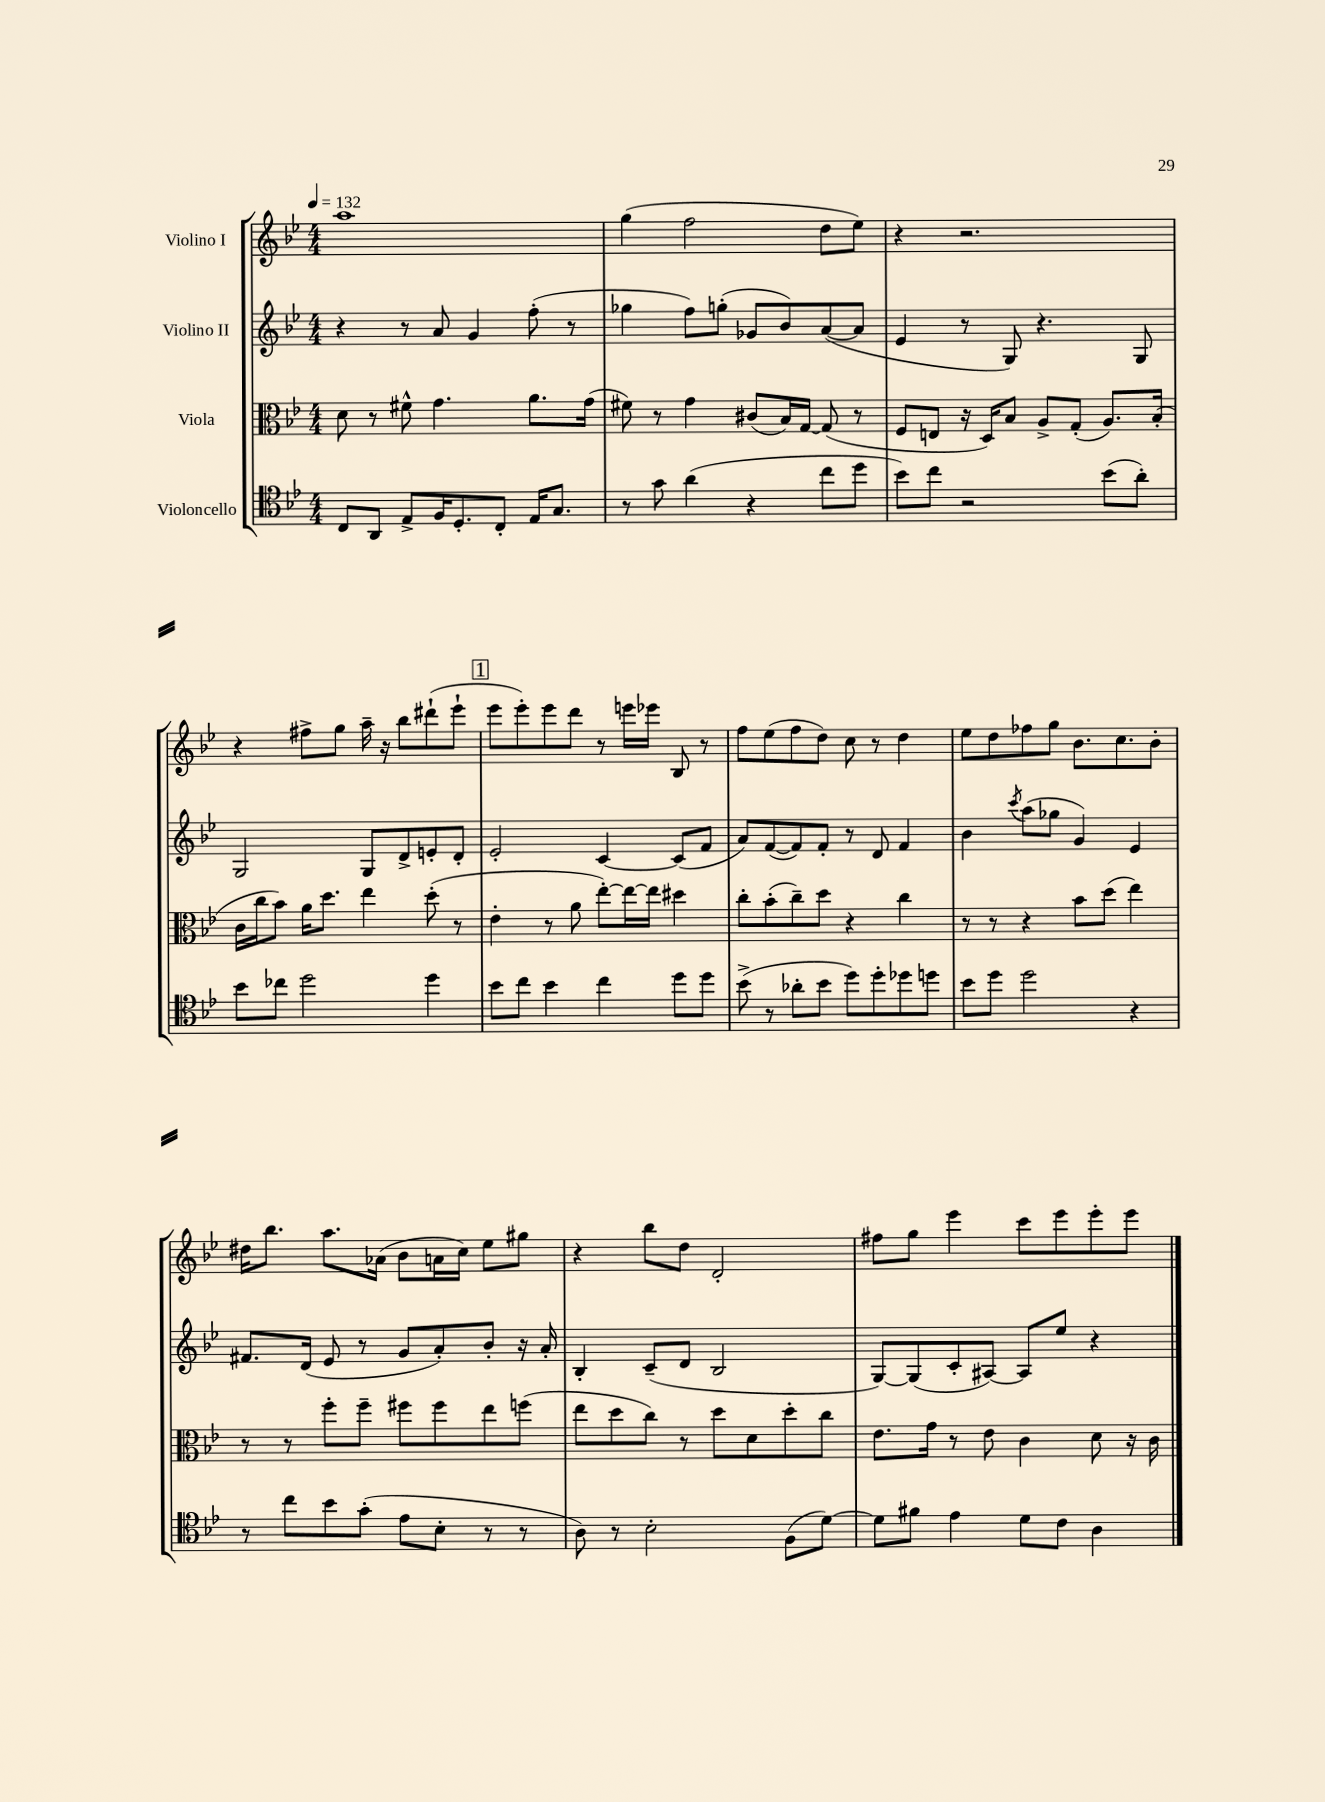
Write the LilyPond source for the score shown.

<<
\new StaffGroup <<
\new Staff = "s0" \with { instrumentName = "Violino I" } {
    \clef treble \key bes \major \numericTimeSignature \time 4/4 \tempo 4 = 132
    a''1 |
    g''4( f''2 d''8 ees''8) |
    r4 r2. |
    r4 fis''8-> g''8 a''16-- r16 bes''8 dis'''8-!( ees'''8-! |
    \mark \markup { \box "1" } ees'''8 ees'''8-.) ees'''8 d'''8 r8 e'''16 ees'''16 bes8 r8 |
    f''8 ees''8( f''8 d''8) c''8 r8 d''4 |
    ees''8 d''8 fes''8 g''8 bes'8. c''8. bes'8-. |
    dis''16 bes''8. a''8. aes'16( bes'8 a'16 c''16) ees''8 gis''8 |
    r4 bes''8 d''8 d'2-. |
    fis''8 g''8 ees'''4 c'''8 ees'''8 ees'''8-. ees'''8 \bar "|." |
}
\new Staff = "s1" \with { instrumentName = "Violino II" } {
    \clef treble \key bes \major \numericTimeSignature \time 4/4
    r4 r8 a'8 g'4 f''8-.( r8 |
    ges''4 f''8) g''8-.( ges'8 bes'8) a'8~( a'8 |
    ees'4 r8 g8) r4. g8 |
    g2 g8 d'8-> e'8-. d'8-. |
    \mark \markup { \box "1" } ees'2-. c'4~ c'8( f'8 |
    a'8) f'8~( f'8) f'8-. r8 d'8 f'4 |
    bes'4 \acciaccatura { c'''8 } a''8( ges''8 g'4) ees'4 |
    fis'8. d'16( ees'8 r8 g'8 a'8-.) bes'8-. r16 a'16-. |
    bes4-. c'8--( d'8 bes2 |
    g8~) g8( c'8-. ais8~) ais8 ees''8 r4 \bar "|." |
}
\new Staff = "s2" \with { instrumentName = "Viola" } {
    \clef alto \key bes \major \numericTimeSignature \time 4/4
    d'8 r8 fis'8-^ g'4. a'8. g'16( |
    fis'8) r8 g'4 cis'8( bes16) g16~ g8( r8 |
    f8 e8 r16 d16) bes8 a8-> g8-.( a8.) bes16-.( |
    c'16 c''16 bes'8) a'16 d''8. ees''4 d''8-.( r8 |
    \mark \markup { \box "1" } ees'4-. r8 a'8 ees''8~-.) ees''16~ ees''16 dis''4 |
    c''8-. bes'8-.( c''8--) d''8 r4 c''4 |
    r8 r8 r4 bes'8 d''8( ees''4) |
    r8 r8 f''8-. f''8-- fis''8 fis''8 ees''8 f''8( |
    ees''8 d''8 c''8) r8 d''8 d'8 d''8-. c''8 |
    ees'8. g'16 r8 ees'8 c'4 d'8 r16 c'16 \bar "|." |
}
\new Staff = "s3" \with { instrumentName = "Violoncello" } {
    \clef tenor \key bes \major \numericTimeSignature \time 4/4
    c8 a,8 ees8-> f16 d8.-. c8-. ees16 g8. |
    r8 g'8 a'4( r4 c''8 d''8 |
    bes'8) c''8 r2 bes'8( a'8-.) |
    bes'8 ces''8 d''2 d''4 |
    \mark \markup { \box "1" } bes'8 c''8 bes'4 c''4 d''8 d''8 |
    bes'8->( r8 aes'8-. bes'8 d''8) d''8-. des''8 d''8 |
    bes'8 d''8 d''2 r4 |
    r8 c''8 bes'8 g'8-.( ees'8 bes8-. r8 r8 |
    a8) r8 bes2-. f8( d'8~) |
    d'8 fis'8 ees'4 d'8 c'8 a4 \bar "|." |
}
>>
>>
\layout { \context { \Score \remove "Bar_number_engraver" } }
